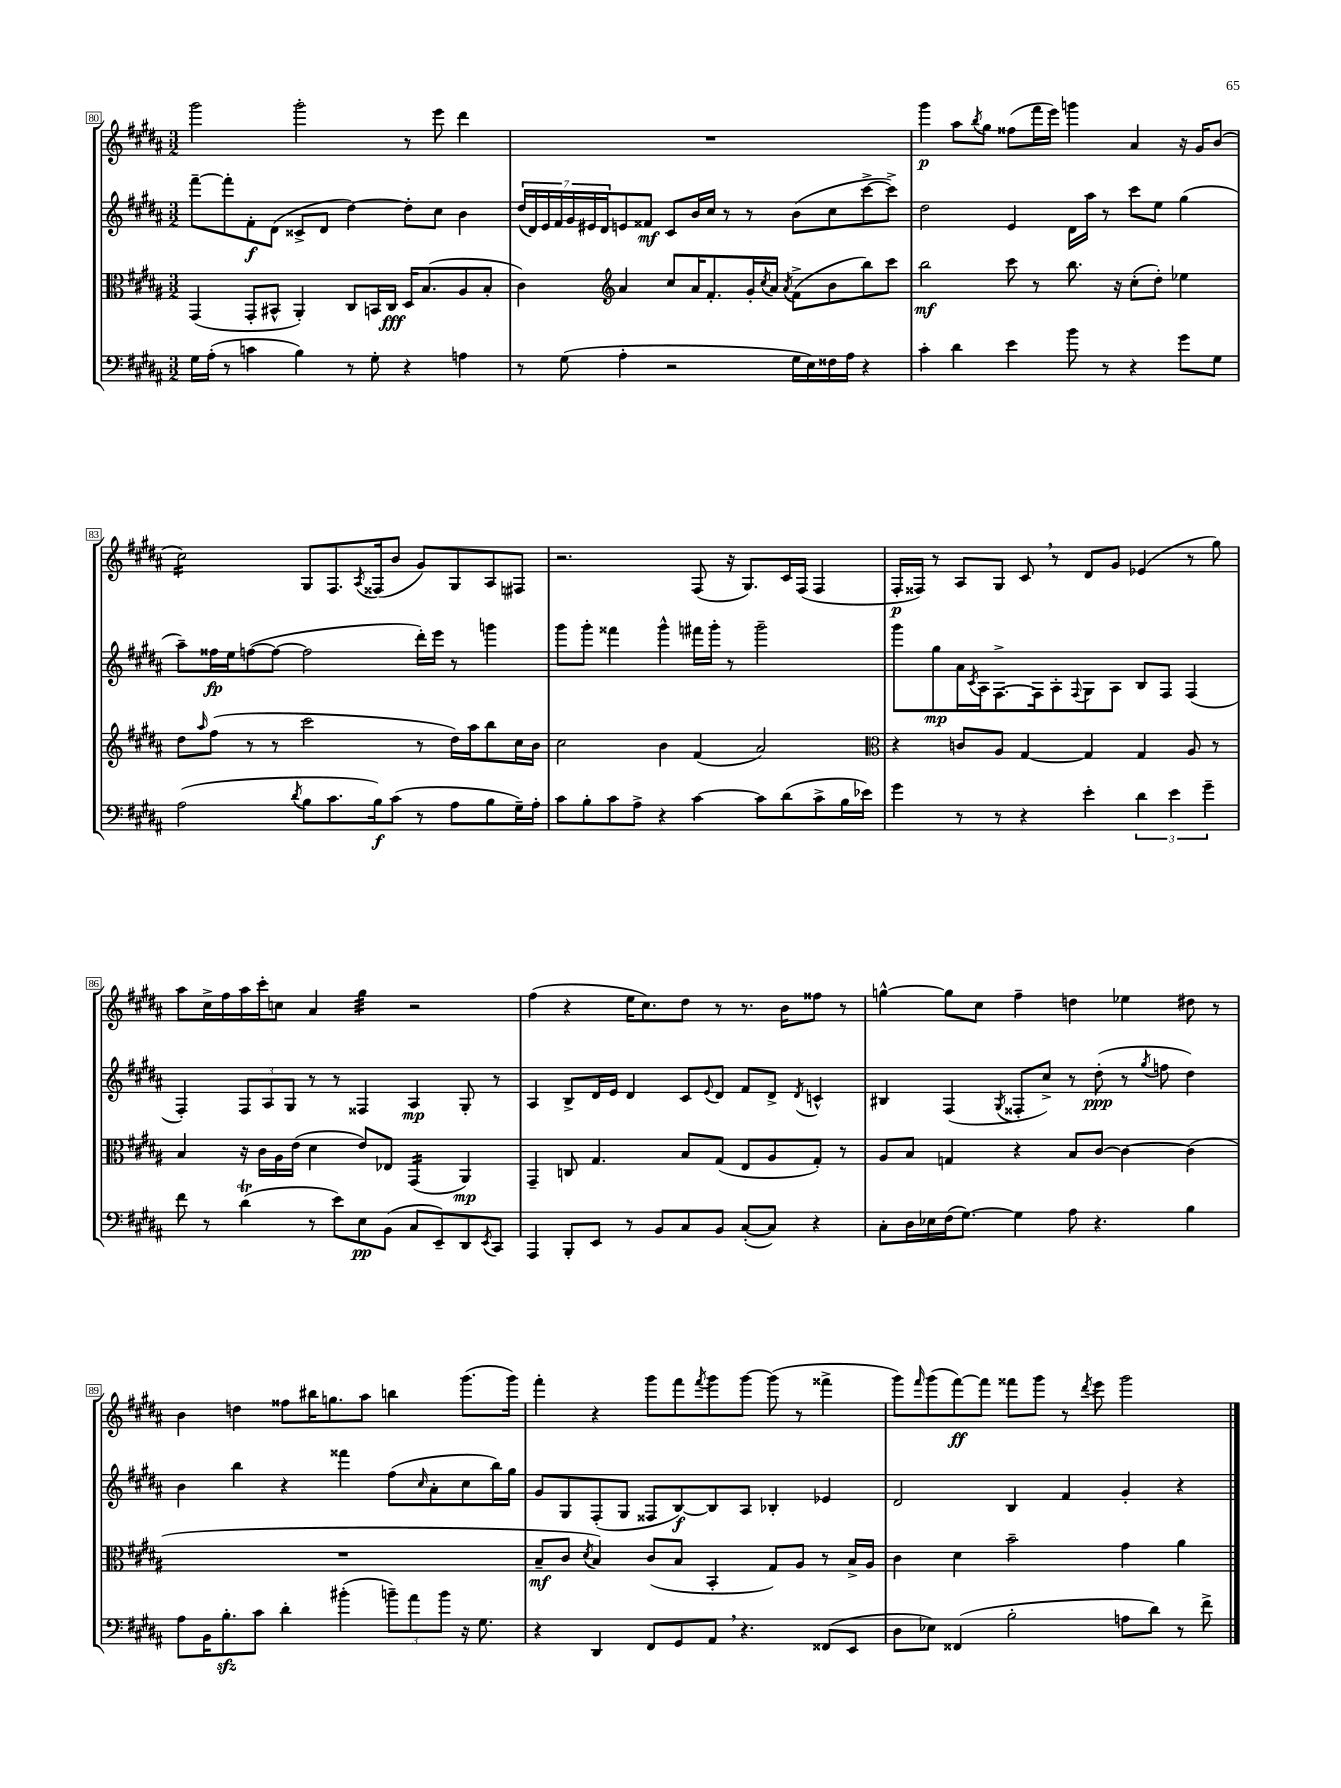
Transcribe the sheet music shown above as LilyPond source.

<<
\new StaffGroup <<
\new Staff = "s0" {
    \clef treble \key b \major \numericTimeSignature \time 3/2
    gis'''2 gis'''2-. r8 e'''8 dis'''4 |
    R1. |
    gis'''4\p ais''8 \acciaccatura { b''8 } gis''8 fisis''8( fis'''16 e'''16) g'''4 ais'4 r16 gis'16 b'8( |
    cis''2:16) gis8 fis8. \acciaccatura { ais8 } fisis16( b'8 gis'8) gis8 ais8 fis8 |
    r2. fis8( r16 gis8.) cis'16 fis16( fis4 |
    fis16-.\p fisis16) r8 ais8 gis8 cis'8 \breathe r8 dis'8 gis'8 ees'4( r8 gis''8) |
    ais''8 cis''16-> fis''16 ais''16 cis'''16-. c''8 ais'4 gis''4:32 r2 |
    fis''4( r4 e''16 cis''8.) dis''8 r8 r8. b'16 fisis''8 r8 |
    g''4~-^ g''8 cis''8 fis''4-- d''4 ees''4 dis''8 r8 |
    b'4 d''4 fisis''8 bis''16 g''8. ais''8 b''4 gis'''8.( gis'''16) |
    fis'''4-. r4 gis'''8 fis'''8 \acciaccatura { fis'''8 } gis'''8 gis'''8~ gis'''8( r8 fisis'''4-> |
    gis'''8) \grace { fis'''16 } gis'''8( fis'''8~\ff) fis'''8 fisis'''8 gis'''8 r8 \acciaccatura { dis'''8 } e'''8 gis'''2 \bar "|." |
}
\new Staff = "s1" {
    \clef treble \key b \major \numericTimeSignature \time 3/2
    fis'''8~-- fis'''8-. fis'8-.\f dis'8( cisis'8-> dis'8 dis''4~) dis''8-. cis''8 b'4 |
    \tuplet 7/4 { dis''16( dis'16) e'16 fis'16 gis'16 eis'16 dis'16 } e'8 fisis'8\mf cis'8 b'16 cis''16 r8 r8 b'8( cis''8 cis'''8~-> cis'''8->) |
    dis''2 e'4 dis'16 ais''16 r8 cis'''8 e''8 gis''4( |
    ais''8--) fisis''16\fp e''16 f''8~( f''8~ f''2 dis'''16-.) e'''16 r8 g'''4 |
    gis'''8 gis'''8-. fisis'''4 gis'''4-^ fis'''16 gis'''16-. r8 gis'''2-- |
    gis'''8 gis''8\mp ais'16 \acciaccatura { cis'8 } ais16 fis8.~-> fis16 ais8-. \appoggiatura { fis8 } gis8 ais8 b8 fis8 fis4( |
    fis4-.) \tuplet 3/2 { fis8 ais8 gis8 } r8 r8 fisis4 ais4\mp gis8-. r8 |
    ais4 b8-> dis'16 e'16 dis'4 cis'8 \appoggiatura { e'8 } dis'8 fis'8 dis'8-> \acciaccatura { dis'8 } c'4-^ |
    bis4 fis4( \acciaccatura { gis8 } fisis8-. cis''8->) r8 dis''8-.\ppp( r8 \acciaccatura { gis''8 } f''8 dis''4) |
    b'4 b''4 r4 fisis'''4 fis''8( \grace { cis''16 } ais'8-. cis''8 b''16) gis''16 |
    gis'8 gis8 fis8-.( gis8 fisis8 b8~\f) b8 ais8 bes4-. ees'4 |
    dis'2 b4 fis'4 gis'4-. r4 \bar "|." |
}
\new Staff = "s2" {
    \clef alto \key b \major \numericTimeSignature \time 3/2
    gis,4( gis,8-. bis,8-^ ais,4-.) cis8 b,16 cis16\fff dis16 b8.( ais8 b8-. |
    cis'4) \clef treble ais'4 cis''8 ais'16 fis'8.-. gis'16-. \acciaccatura { cis''8 } ais'16 \acciaccatura { ais'8 } fis'8->( b'8 b''8) cis'''8 |
    b''2\mf cis'''8 r8 b''8. r16 cis''8-.( dis''8-.) ees''4 |
    dis''8 \grace { ais''16 } fis''8( r8 r8 cis'''2 r8 dis''16) ais''16 b''8 cis''16 b'16 |
    cis''2 b'4 fis'4( ais'2) |
    \clef alto r4 c'8 ais8 gis4~ gis4 gis4 ais8 r8 |
    b4 r16 cis'16 ais16 e'16( dis'4 e'8) ees8 gis,4:16( ais,4\mp) |
    gis,4-- c8 gis4. b8 gis8( e8 ais8 gis8-.) r8 |
    ais8 b8 g4 r4 b8 cis'8~ cis'4~ cis'4( |
    R1. |
    b8--\mf cis'8 \acciaccatura { dis'8 } b4) cis'8( b8 b,4-. gis8) ais8 r8 b16-> ais16 |
    cis'4 dis'4 b'2-- gis'4 ais'4 \bar "|." |
}
\new Staff = "s3" {
    \clef bass \key b \major \numericTimeSignature \time 3/2
    gis16 ais16-.( r8 c'4 b4) r8 gis8-. r4 a4 |
    r8 gis8( ais4-. r2 gis16 e16) fisis16 ais16 r4 |
    cis'4-. dis'4 e'4 b'8 r8 r4 gis'8 gis8 |
    ais2( \acciaccatura { dis'8 } b8 cis'8. b16\f) cis'8( r8 ais8 b8 gis16--) ais16-. |
    cis'8 b8-. cis'8 ais8-> r4 cis'4~ cis'8 dis'8( cis'8-> b16 ees'16) |
    gis'4 r8 r8 r4 e'4-. \tuplet 3/2 { dis'4 e'4 gis'4-- } |
    fis'8 r8 dis'4\trill( r8 e'8) e8\pp b,8( cis8 e,8--) dis,8 \acciaccatura { e,8 } cis,8 |
    ais,,4 b,,8-. e,8 r8 b,8 cis8 b,8 cis8~-.( cis8) r4 |
    cis8-. dis16 ees16 fis16( gis8.~) gis4 ais8 r4. b4 |
    ais8 b,16 b8.-.\sfz cis'8 dis'4-. bis'4-.( \tuplet 3/2 { b'8--) ais'8 b'8 } r16 gis8. |
    r4 dis,4 fis,8 gis,8 ais,8 \breathe r4. fisis,8( e,8 |
    dis8 ees8) fisis,4( b2-. a8 dis'8) r8 fis'8-> \bar "|." |
}
>>
>>
\layout { \context { \Score currentBarNumber = #80 \override BarNumber.stencil = #(make-stencil-boxer 0.1 0.3 ly:text-interface::print) } }
